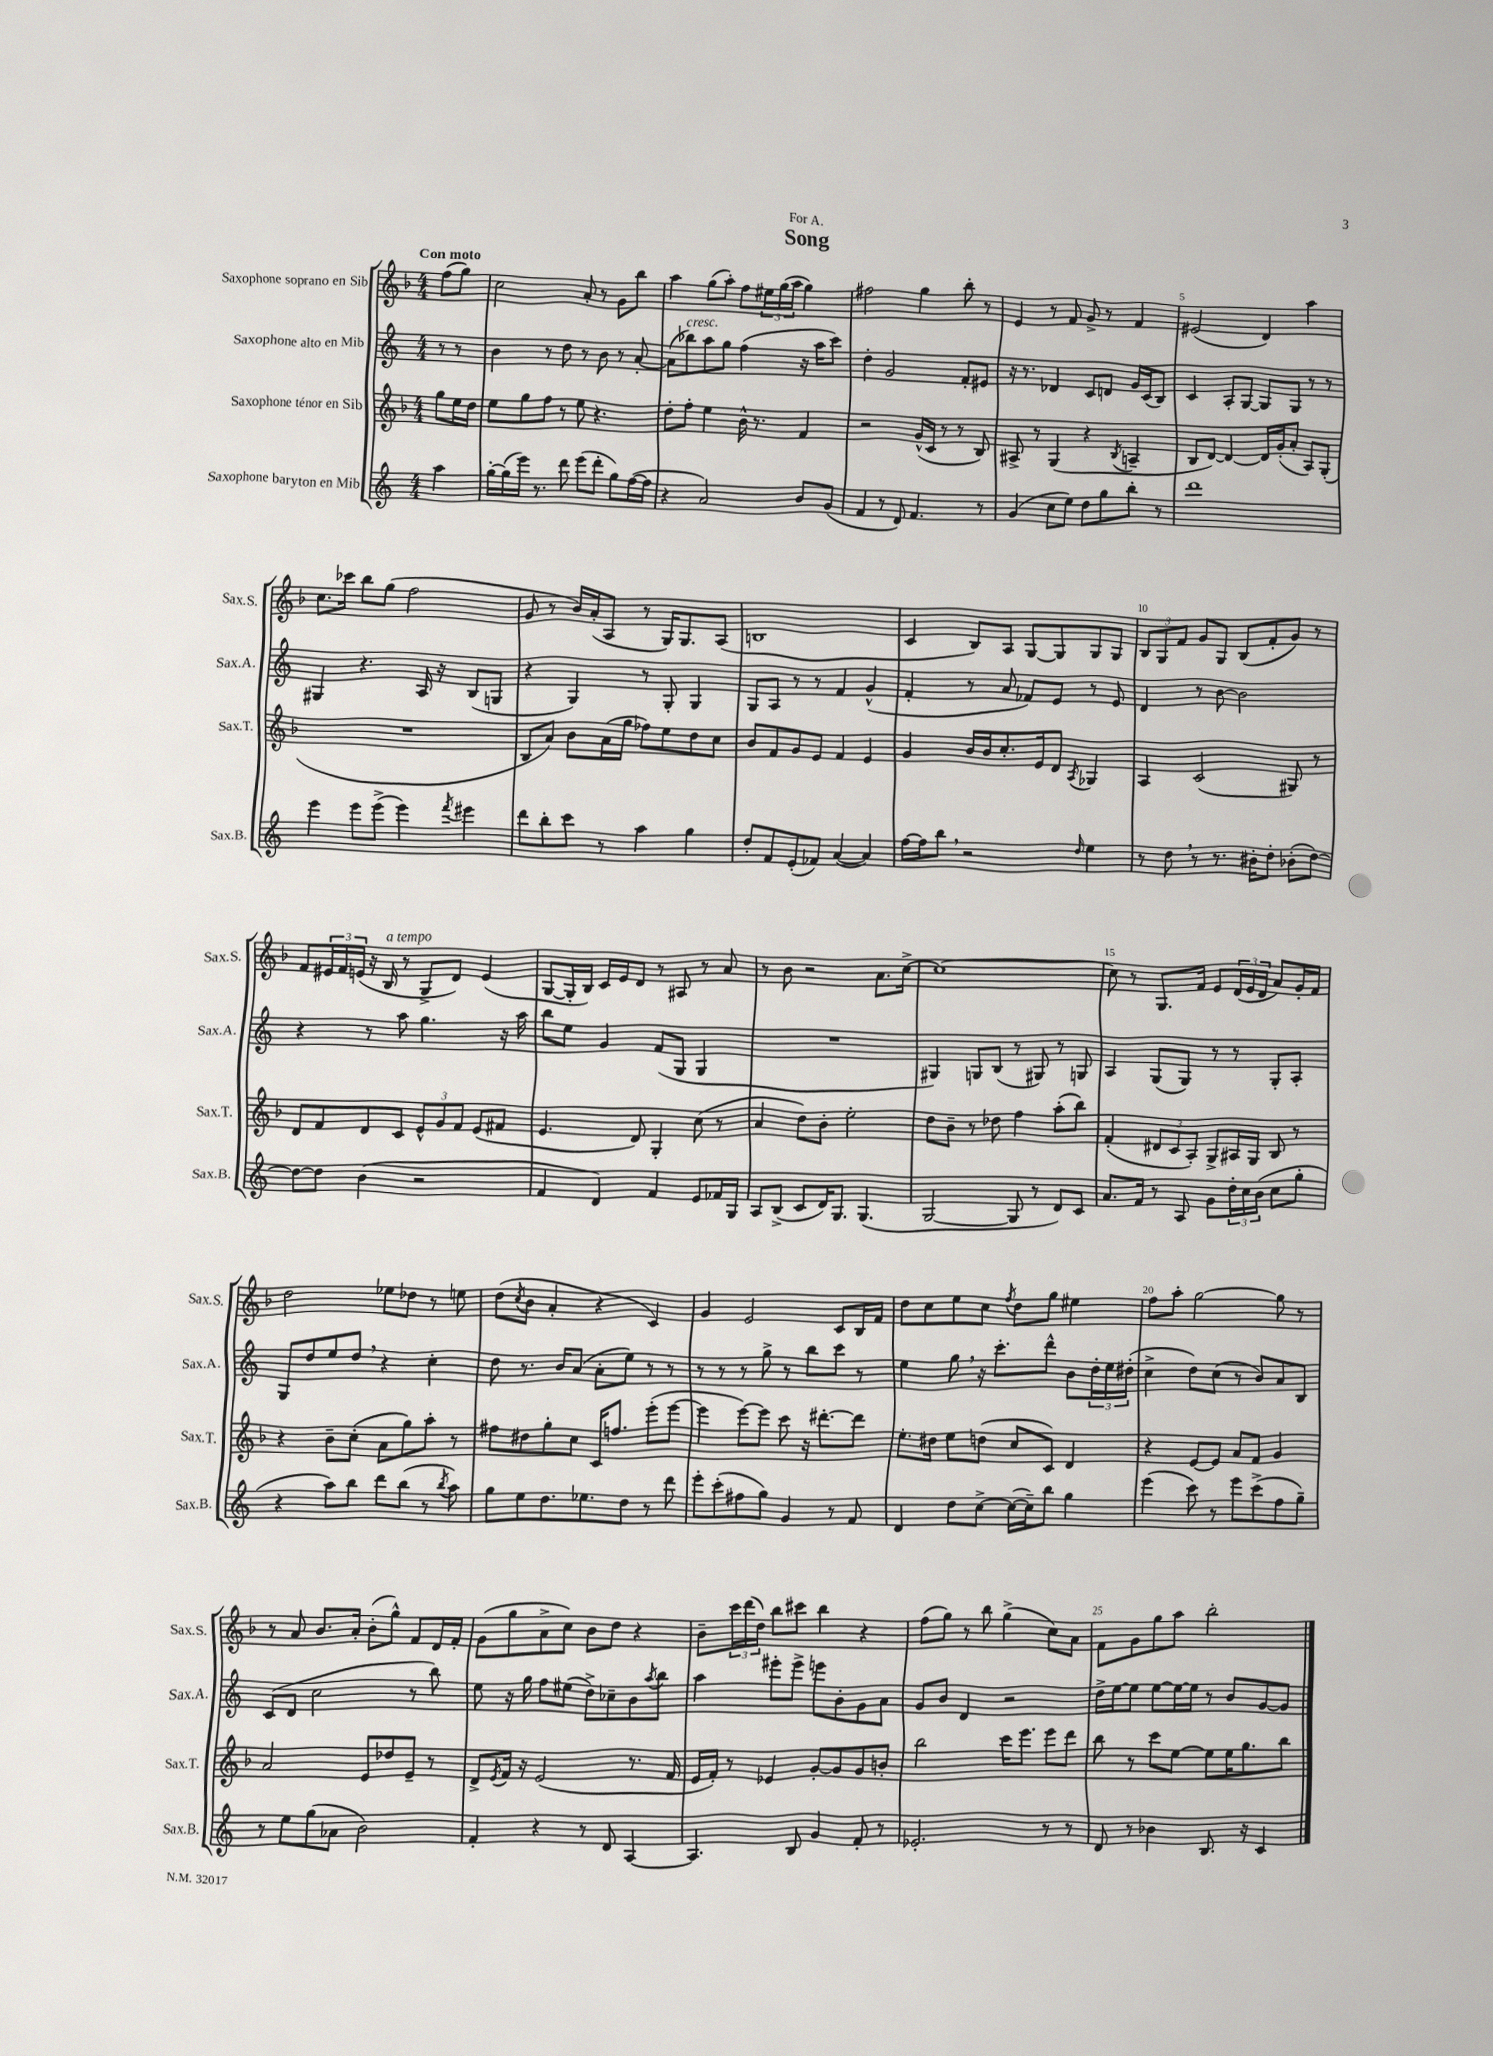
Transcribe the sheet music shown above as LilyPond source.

\header { title = "Song" dedication = "For A." }
<<
\new StaffGroup <<
\new Staff = "s0" \with { instrumentName = "Saxophone soprano en Sib" shortInstrumentName = "Sax.S." } {
    \clef treble \key f \major \numericTimeSignature \time 4/4 \partial 4 \tempo "Con moto"
    f''8( g''8) |
    c''2 a'8-. r8 g'8 bes''8 |
    a''4 g''8( a''8-.) f''8 \tuplet 3/2 { eis''16 g''16( a''16 } g''4) |
    fis''2 g''4 bes''8-. r8 |
    e'4 r8 f'8 g'8-> r8 f'4 |
    eis'2( d'4) a''4 |
    c''8. ces'''16 bes''8 g''8( f''2 |
    g'8 r8 bes'16) a'16-.( a8 r8 g16) g8. a8( |
    b1 |
    c'4 bes8) a8 g8~ g8 g8 g8 |
    \tuplet 3/2 { bes8 g8 f'8 } g'8 g8 bes8( f'8-. g'8) r8 |
    f'8 \tuplet 3/2 { eis'16 f'16 e'16( } r16 bes16^\markup { \italic "a tempo" } r8 g8-> d'8) e'4( |
    g8~ g16-. bes16) c'16 e'16 d'8 r8 ais8 r8 a'8 |
    r8 bes'8 r2 a'8. c''16~-> |
    c''1~ |
    c''8 r8 g8. f'16 e'8 \tuplet 3/2 { d'16( e'16 d'16 } a'8) g'16-. f'16 |
    d''2 ees''8 des''8 r8 e''8 |
    d''8( \acciaccatura { c''8 } bes'8 a'4-. r4 c'4) |
    g'4 e'2 c'8 bes16 f'16 |
    d''8 c''8 e''8 c''8 \acciaccatura { f''8 } d''8 g''8 eis''4 |
    f''8 a''8-. g''2~ g''8 r8 |
    r8 a'8 bes'8. a'16-. bes'8-.( g''8-^) f'8 d'16 f'16-. |
    g'8( g''8 a'8-> c''8) bes'8 d''8 r4 |
    bes'8-- \tuplet 3/2 { c'''16 d'''16( d''16) } bes''8 cis'''8 bes''4 r4 |
    f''8( g''8) r8 bes''8 g''4->( c''8) a'8 |
    f'8 g'8 g''8 a''8 bes''2-. \bar "|." |
}
\new Staff = "s1" \with { instrumentName = "Saxophone alto en Mib" shortInstrumentName = "Sax.A." } {
    \clef treble \key c \major \numericTimeSignature \time 4/4 \partial 4
    r8 r8 |
    b'4 r8 d''8 r8 b'8 r8 a'8~-. |
    a'8( bes''8^\markup { \italic "cresc." }) a''8 g''8 f''4( r16 a''16 c'''8) |
    d''4-. g'2 f'8-. eis'8 |
    r16 r8. des'4 c'8 d'8 g'16 c'16( b8) |
    c'4 a8-. g8~ g8 g8 r8 r8 |
    gis4 r4. a16 r16 b8( g8 |
    r4 g4) r8 g8-. g4 |
    g8 a8 r8 r8 f'4 g'4-^( |
    f'4-. r8 a'8 fes'8) e'8 r8 e'8 |
    d'4 r8 b'8~ b'2 |
    r4 r8 a''8 g''4. r16 a''16 |
    b''8 e''8 g'4 f'8( g8 g4 |
    R1 |
    gis4) g8 b8( r8 gis8) r8 g8 |
    a4 g8( g8) r8 r8 g8-. a8-. |
    g8 d''8 e''8 d''8 \breathe r4 c''4-. |
    d''8 r8. b'16 a'8( a'8-. e''8) r8 r8 |
    r8 r8 r8 g''8-> r8 b''8 c'''8 r8 |
    e''4 g''8 \breathe r16 c'''8.-. d'''8-^ b'8 \tuplet 3/2 { d''16-. e''16 dis''16-.( } |
    c''4-> d''8) c''8( r8 b'8) a'8 b8 |
    c'8( d'8 c''2 r8 b''8) |
    e''8 r16 g''16 f''8 eis''8( d''8->) ces''8-- b'8 \acciaccatura { a''8 } b''8 |
    a''4 eis'''8-. eis'''8-> e'''8 b'8-. g'8 a'8 |
    g'8 b'8 d'4 r2 |
    d''16-> e''16~ e''8 e''8~ e''16~ e''16 r8 b'8 g'8~ g'8 \bar "|." |
}
\new Staff = "s2" \with { instrumentName = "Saxophone ténor en Sib" shortInstrumentName = "Sax.T." } {
    \clef treble \key f \major \numericTimeSignature \time 4/4 \partial 4
    g''8 e''16 d''16 |
    e''8 g''8 f''8 r8 e''8 r4. |
    d''8-. f''8-. e''4 bes'16-^ r8. f'4 |
    r2 g'16-^( c'16 r8 r8 bes8) |
    ais8-> r8 g4( r4 \acciaccatura { bes8 } a4-- |
    bes8 d'8~) d'4~ d'16 g'16-.( a'8-. a8) g8-.( |
    R1 |
    bes8 a'8) bes'8 a'16( g''16 fes''8) e''8 d''8 c''8 |
    bes'8 f'8 g'8 e'8 f'4 e'4 |
    g'4 bes'16 bes'16 c''8.-. e'16 d'8 \acciaccatura { a8 } ges4 |
    a4 c'2( gis8) r8 |
    d'8 f'8 d'8 c'8 \tuplet 3/2 { e'8-^ g'8 f'8 } e'8( fis'8 |
    e'4. d'8) g4-. c''8( r8 |
    a'4 d''8) bes'8-. e''2-. |
    d''8 bes'8-- r8 des''8 f''4 a''8-.( bes''8) |
    f'4-.( \tuplet 3/2 { dis'8 c'8 a8-.) } g8-> ais16 g16 bes8 r8 |
    r4 bes'8-- c''8-.( a'8 g''8) a''8-. r8 |
    fis''8 dis''8 g''8-. c''8 c'16 f''8. e'''8-.( e'''8~ |
    e'''4 e'''8~) e'''8 c'''8 r16 dis'''8.~-. dis'''8 |
    e''8.-. dis''16 e''8 d''8( c''8 c'8) d'4 |
    r4 e'8~ e'8 a'8 f'8 g'4 |
    a'2 e'8 des''8 e'8-- r8 |
    d'8-> \acciaccatura { e'8 } f'16 r16 e'2( r8. f'16 |
    e'16 f'16-.) r8 ees'4 g'8~-. g'8 g'8 b'8-. |
    bes''2 c'''16 e'''8. e'''8 d'''8 |
    bes''8 r8 c'''8 e''8~ e''8 e''16 g''8. bes''8 \bar "|." |
}
\new Staff = "s3" \with { instrumentName = "Saxophone baryton en Mib" shortInstrumentName = "Sax.B." } {
    \clef treble \key c \major \numericTimeSignature \time 4/4 \partial 4
    a''4 |
    g''16~-. g''16( e'''16) r8. d'''8 e'''8( d'''8-. g''8) f''16~( f''16 |
    r4 a'2) b'8 g'8( |
    f'4 r8 d'8) f'4. r8 |
    g'4( c''8 e''8) d''8 g''8 b''8-. r8 |
    d'''1 |
    e'''4 e'''8 e'''8->( e'''4) \acciaccatura { f'''8 } eis'''4 |
    d'''8 b''8-. c'''8 r8 a''4 g''4 |
    d''8-. f'8 e'8-.( fes'8) a'4~( a'4) |
    f''16~ f''16 b''8 \breathe r2 \grace { d''16 } e''4 |
    r8 d''8 \breathe r8 r8. bis'16-. d''8-. bes'8-.( d''8~) |
    d''8~ d''8 b'4( r2 |
    f'4 d'4) f'4 e'8 fes'16 g16 |
    a8 b8->( c'8 d'16) g8. g4.( |
    g2~ g8 r8 d'8) c'8 |
    a'8. f'16 r8 a8 g'8 \tuplet 3/2 { d''16-. c''16 b'16( } c''8 g''8-. |
    r4 a''8) b''8 d'''8 b''8( r8 \acciaccatura { b''8 } a''8) |
    g''8 e''8 d''8. ees''8. d''8 r8 d'''8 |
    e'''8-. c'''8-.( fis''8 g''8) g'4 r8 f'8 |
    d'4 d''8 c''8~-> c''16~( c''16--) b''8 g''4 |
    e'''4( c'''8) r8 e'''8 c'''8->( f''8 g''8--) |
    r8 e''8 g''8( aes'8 b'2) |
    f'4-. r4 r8 d'8 a4~ |
    a4. b8 g'4 f'8-. r8 |
    ees'2.-. r8 r8 |
    d'8 r8 bes'4 b8. r16 c'4 \bar "|." |
}
>>
>>
\layout { \context { \Score \override BarNumber.break-visibility = ##(#f #t #t) barNumberVisibility = #(every-nth-bar-number-visible 5) } }
